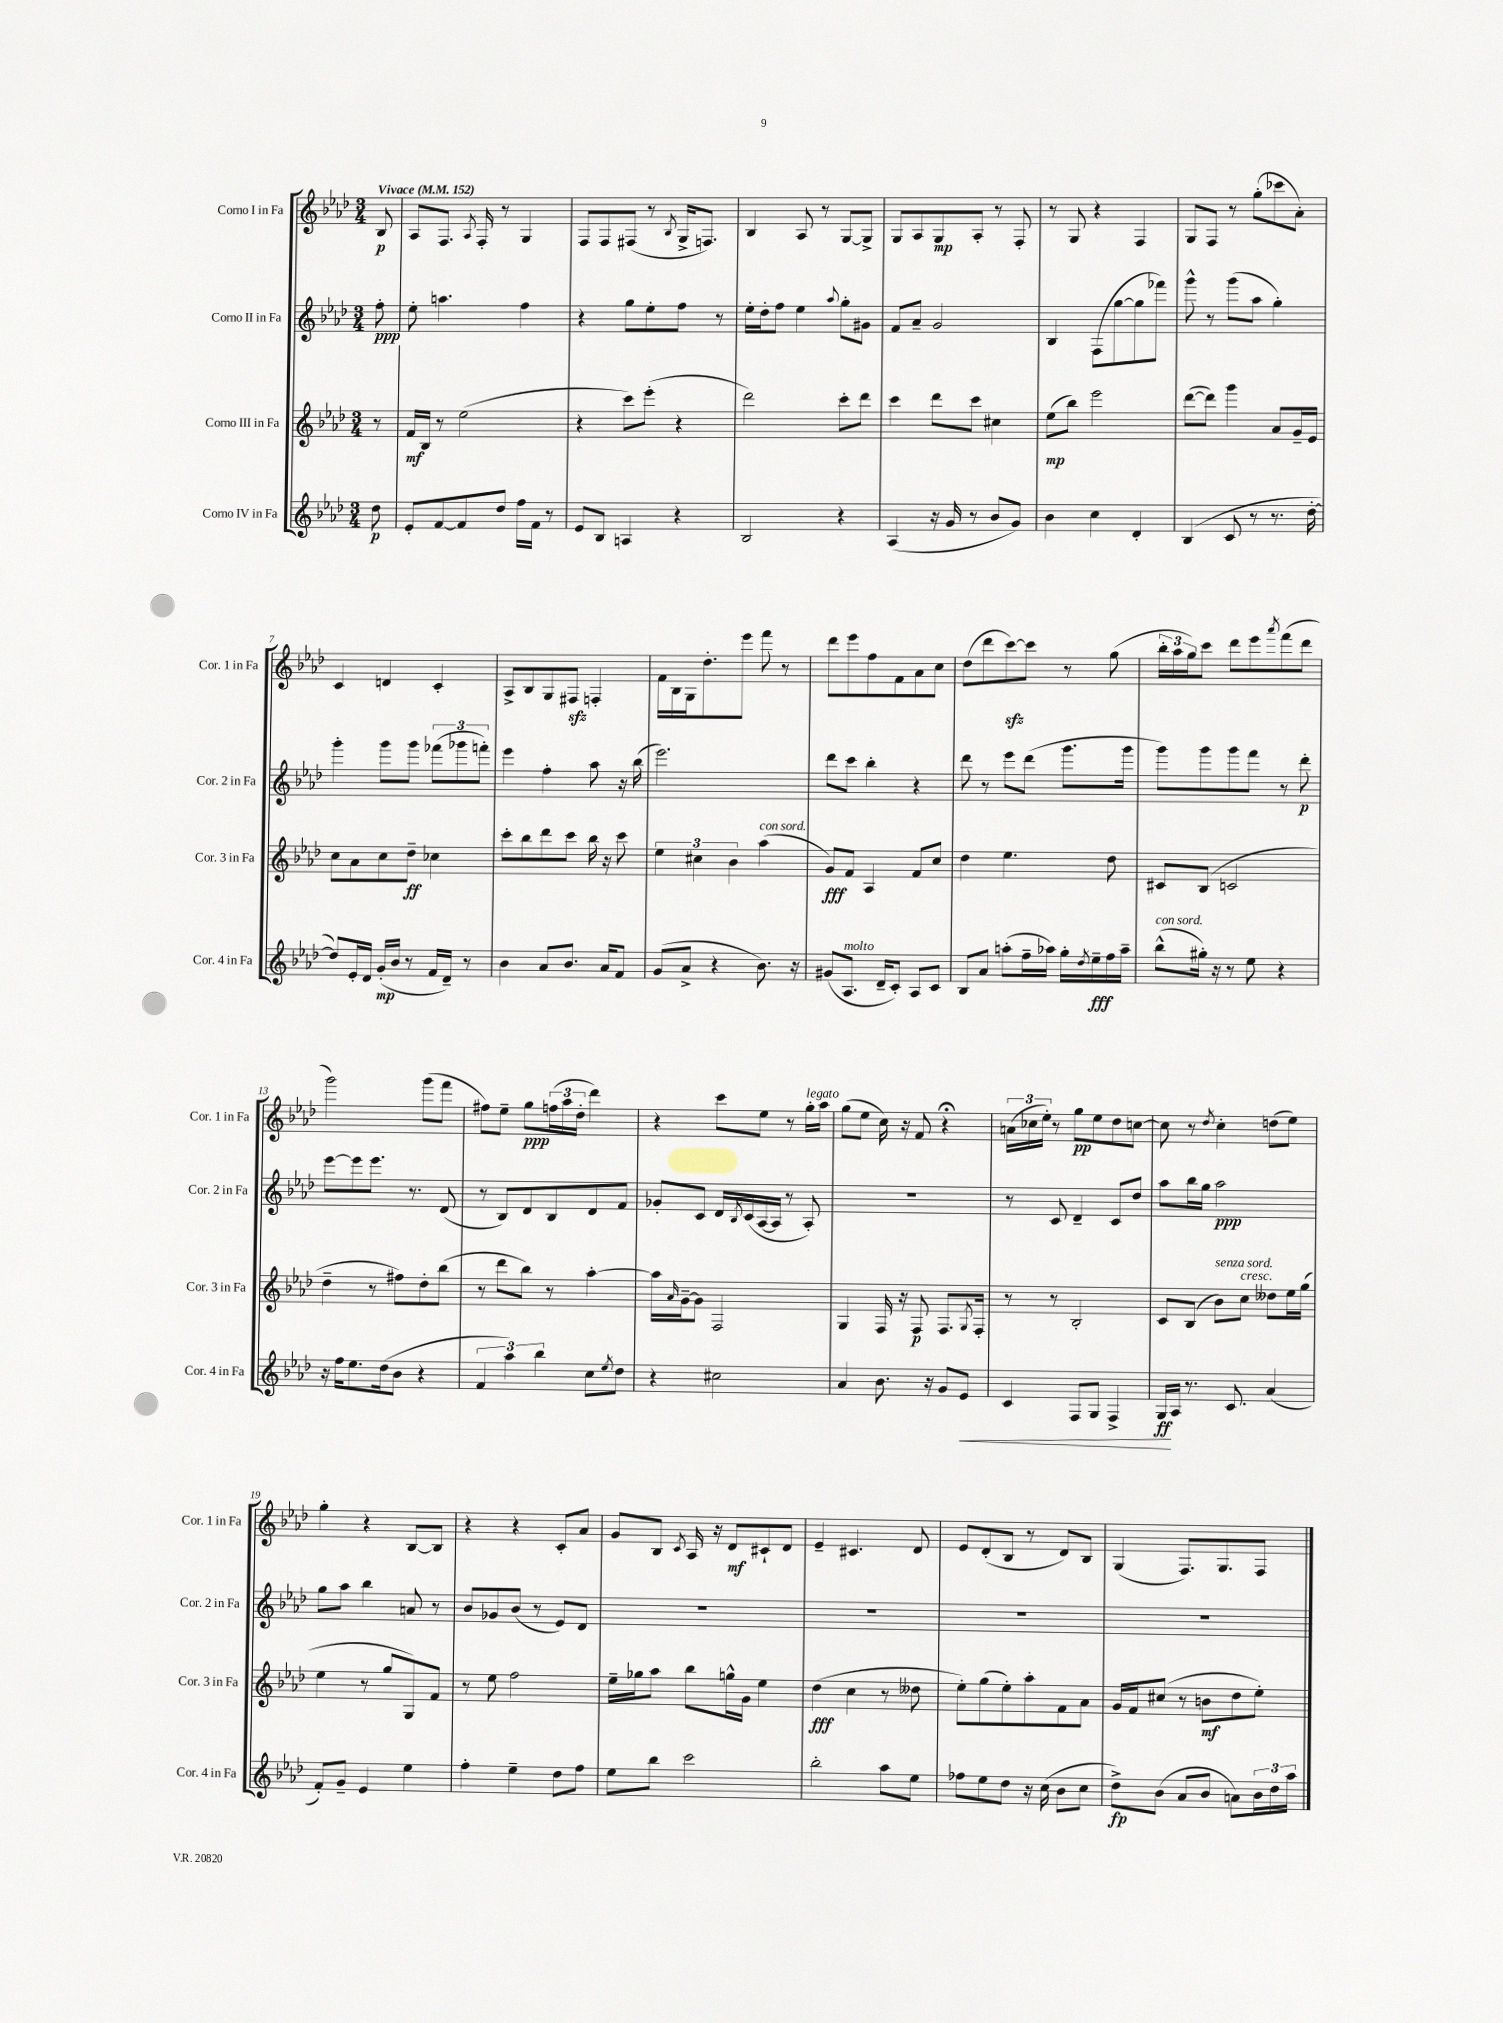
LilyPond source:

<<
\new StaffGroup <<
\new Staff = "s0" \with { instrumentName = "Corno I in Fa" shortInstrumentName = "Cor. 1 in Fa" } {
    \clef treble \key aes \major \numericTimeSignature \time 3/4 \partial 8 \tempo "Vivace" 4 = 152
    bes8\p |
    aes8 f8. \acciaccatura { aes8 } f16-. r8 g4 |
    f8 f8 fis8( r8 \acciaccatura { bes8 } g16-> f8.) |
    bes4 aes8 r8 g8~ g8-> |
    g8 aes8 g8\mp aes8-. r8 f8-. |
    r8 g8 r4 f4 |
    g8 f8 r8 g''8-.( ces'''8 aes'8-.) |
    c'4 d'4 c'4-. |
    aes8-> bes8 g8 fis8\sfz f4-. |
    f'16 bes16 g16 des''8.-. ees'''8 f'''8 r8 |
    des'''8 ees'''8 f''8 f'8 aes'8 c''8 |
    des''8( des'''8 c'''8~\sfz) c'''8 r8 g''8( |
    \tuplet 3/2 { bes''16-. aes''16 g''16) } c'''8 des'''8 ees'''8 \acciaccatura { aes'''8 } f'''8( des'''8 |
    g'''2) g'''8( f'''8 |
    fis''8) ees''8-- g''8\ppp \tuplet 3/2 { f''16( aes''16 des''16-. } des'''4) |
    r4 c'''8 ees''8 r8 g''16-.^\markup { \italic "legato" } aes''16 |
    g''8( ees''8 c''16) r16 f'8 r4\fermata |
    \tuplet 3/2 { a'16( ces''16 ees''16-.) } r8 g''8\pp ees''8 des''8 c''8~ |
    c''8 r8 \acciaccatura { des''8 } c''4-. d''8( ees''8) |
    g''4-. r4 bes8~ bes8 |
    r4 r4 c'8-. aes'8 |
    g'8 bes8 \acciaccatura { c'8 } aes16 r16 des'8\mf cis'8-! des'8 |
    ees'4-- cis'4. des'8 |
    ees'8 des'8-.( bes8 r8 des'8) bes8 |
    g4( f8.) g8. f8 \bar "|." |
}
\new Staff = "s1" \with { instrumentName = "Corno II in Fa" shortInstrumentName = "Cor. 2 in Fa" } {
    \clef treble \key aes \major \numericTimeSignature \time 3/4 \partial 8
    f''8-.\ppp |
    ees''8-. a''4. f''4 |
    r4 g''8 ees''8-. f''8 r8 |
    ees''16-. des''16-. f''8 ees''4 \appoggiatura { aes''8 } g''8-. gis'8 |
    f'8 aes'8-- g'2 |
    bes4 f8( g''8~ g''8 fes'''8) |
    g'''8-^ r8 g'''8( aes''8 g''4-.) |
    g'''4-. g'''8 g'''8 \tuplet 3/2 { fes'''8( ges'''8 f'''8-.) } |
    ees'''4 f''4-. aes''8 r16 bes''16( |
    ees'''2.) |
    des'''8 c'''8 bes''4-. r4 |
    des'''8 r8 ees'''8 des'''8( g'''8. g'''16 |
    g'''8) g'''8 g'''8 f'''8 r8 des'''8-.\p |
    ees'''8~ ees'''8 ees'''8. r8. des'8( |
    r8 bes8) des'8 bes8 des'8 f'8 |
    ges'8-. c'8 des'16 \acciaccatura { bes8 } c'16( aes16~ aes16 r8 aes8-.) |
    R2. |
    r8 c'8 des'4-- c'8 des''8 |
    aes''8 bes''16 g''16 aes''2\ppp |
    g''8 aes''8 bes''4 a'8 r8 |
    bes'8 ges'8 bes'8( r8 ees'8) des'8 |
    R2. |
    R2. |
    R2. |
    R2. \bar "|." |
}
\new Staff = "s2" \with { instrumentName = "Corno III in Fa" shortInstrumentName = "Cor. 3 in Fa" } {
    \clef treble \key aes \major \numericTimeSignature \time 3/4 \partial 8
    r8 |
    f'16\mf bes16 r8 ees''2( |
    r4 c'''8) ees'''8-.( r4 |
    des'''2) c'''8-. des'''8 |
    c'''4 des'''8 c'''8 cis''4 |
    ees''8\mp( bes''8) ees'''2 |
    des'''8~( des'''8) g'''4 aes'8 g'16-- ees'16 |
    c''8 aes'8 c''8 des''8--\ff ces''4 |
    c'''8-. bes''8 des'''8 c'''8 bes''16 r16 c'''8 |
    \tuplet 3/2 { ees''4 cis''4 bes'4 } aes''4^\markup { \italic "con sord." }( |
    g'8\fff) f'8 aes4 f'8 c''8 |
    des''4 ees''4. des''8 |
    cis'8 bes8( c'2 |
    des''4-- r8 fis''8) des''8-. bes''8( |
    r8 des'''8 bes''8) r8 aes''4~-. |
    aes''16 \grace { aes'16 } g'16~-- g'8 f2 |
    g4 f16 r16 f8\p f8. \acciaccatura { g8 } f16-. |
    r8 r8 bes2-. |
    c'8 bes8( bes'8^\markup { \italic "senza sord." }) c''8^\markup { \italic "cresc." } deses''8 ees''16 g''16( |
    ees''4 r8 g''8 g8) f'8 |
    r8 ees''8 f''2 |
    ees''16-- ges''16 aes''8 bes''8 g''16-^ g'16 ees''4 |
    des''4\fff( c''4 r8 deses''8 |
    ees''8-.) g''8( ees''8-.) aes''8-. f'8 aes'8 |
    g'16 f'16 cis''8( r8 b'8\mf des''8 ees''8-.) \bar "|." |
}
\new Staff = "s3" \with { instrumentName = "Corno IV in Fa" shortInstrumentName = "Cor. 4 in Fa" } {
    \clef treble \key aes \major \numericTimeSignature \time 3/4 \partial 8
    des''8\p |
    ees'8-. f'8~ f'8 des''8 f''16 f'16 r8 |
    ees'8 bes8 a4 r4 |
    bes2 r4 |
    aes4( r16 g'16 r8 bes'8 g'8) |
    bes'4 c''4 des'4-. |
    bes4( c'8 r8 r8. des''16~-. |
    des''8) ees'16-. des'16 g'16-.\mp( bes'16 r8 f'16 des'16--) r8 |
    bes'4 aes'8 bes'8. aes'16 f'8 |
    g'8( aes'8-> r4 bes'8.) r16 |
    gis'8( aes8.^\markup { \italic "molto" } des'16-- c'8-.) aes8 c'8 |
    bes8 aes'8 a''8-.( f''16-- aes''16) g''16-. \acciaccatura { des''8 } ees''16--\fff f''16 aes''16-- |
    bes''8-^^\markup { \italic "con sord." }( gis''16-.) r16 r8 ees''8 r4 |
    r16 f''16 ees''8. des''16( bes'8 r4 |
    \tuplet 3/2 { f'4 aes''4) bes''4 } c''8 \acciaccatura { ees''8 } des''8 |
    r4 cis''2 |
    aes'4 bes'8. r16 g'8 ees'8\< |
    c'4 f8 g8 f4-> |
    g16\ff\! aes16 r8. c'8. aes'4( |
    f'8-.) g'8-- ees'4 ees''4 |
    f''4-. ees''4-- des''8 f''8 |
    ees''8 bes''8 c'''2 |
    bes''2-. aes''8 ees''8 |
    fes''8 ees''8 des''8 r16 c''16( bes'8 c''8 |
    des''8->\fp) bes'8( aes'8 bes'8 a'8) \tuplet 3/2 { bes'16 des''16 aes''16 } \bar "|." |
}
>>
>>
